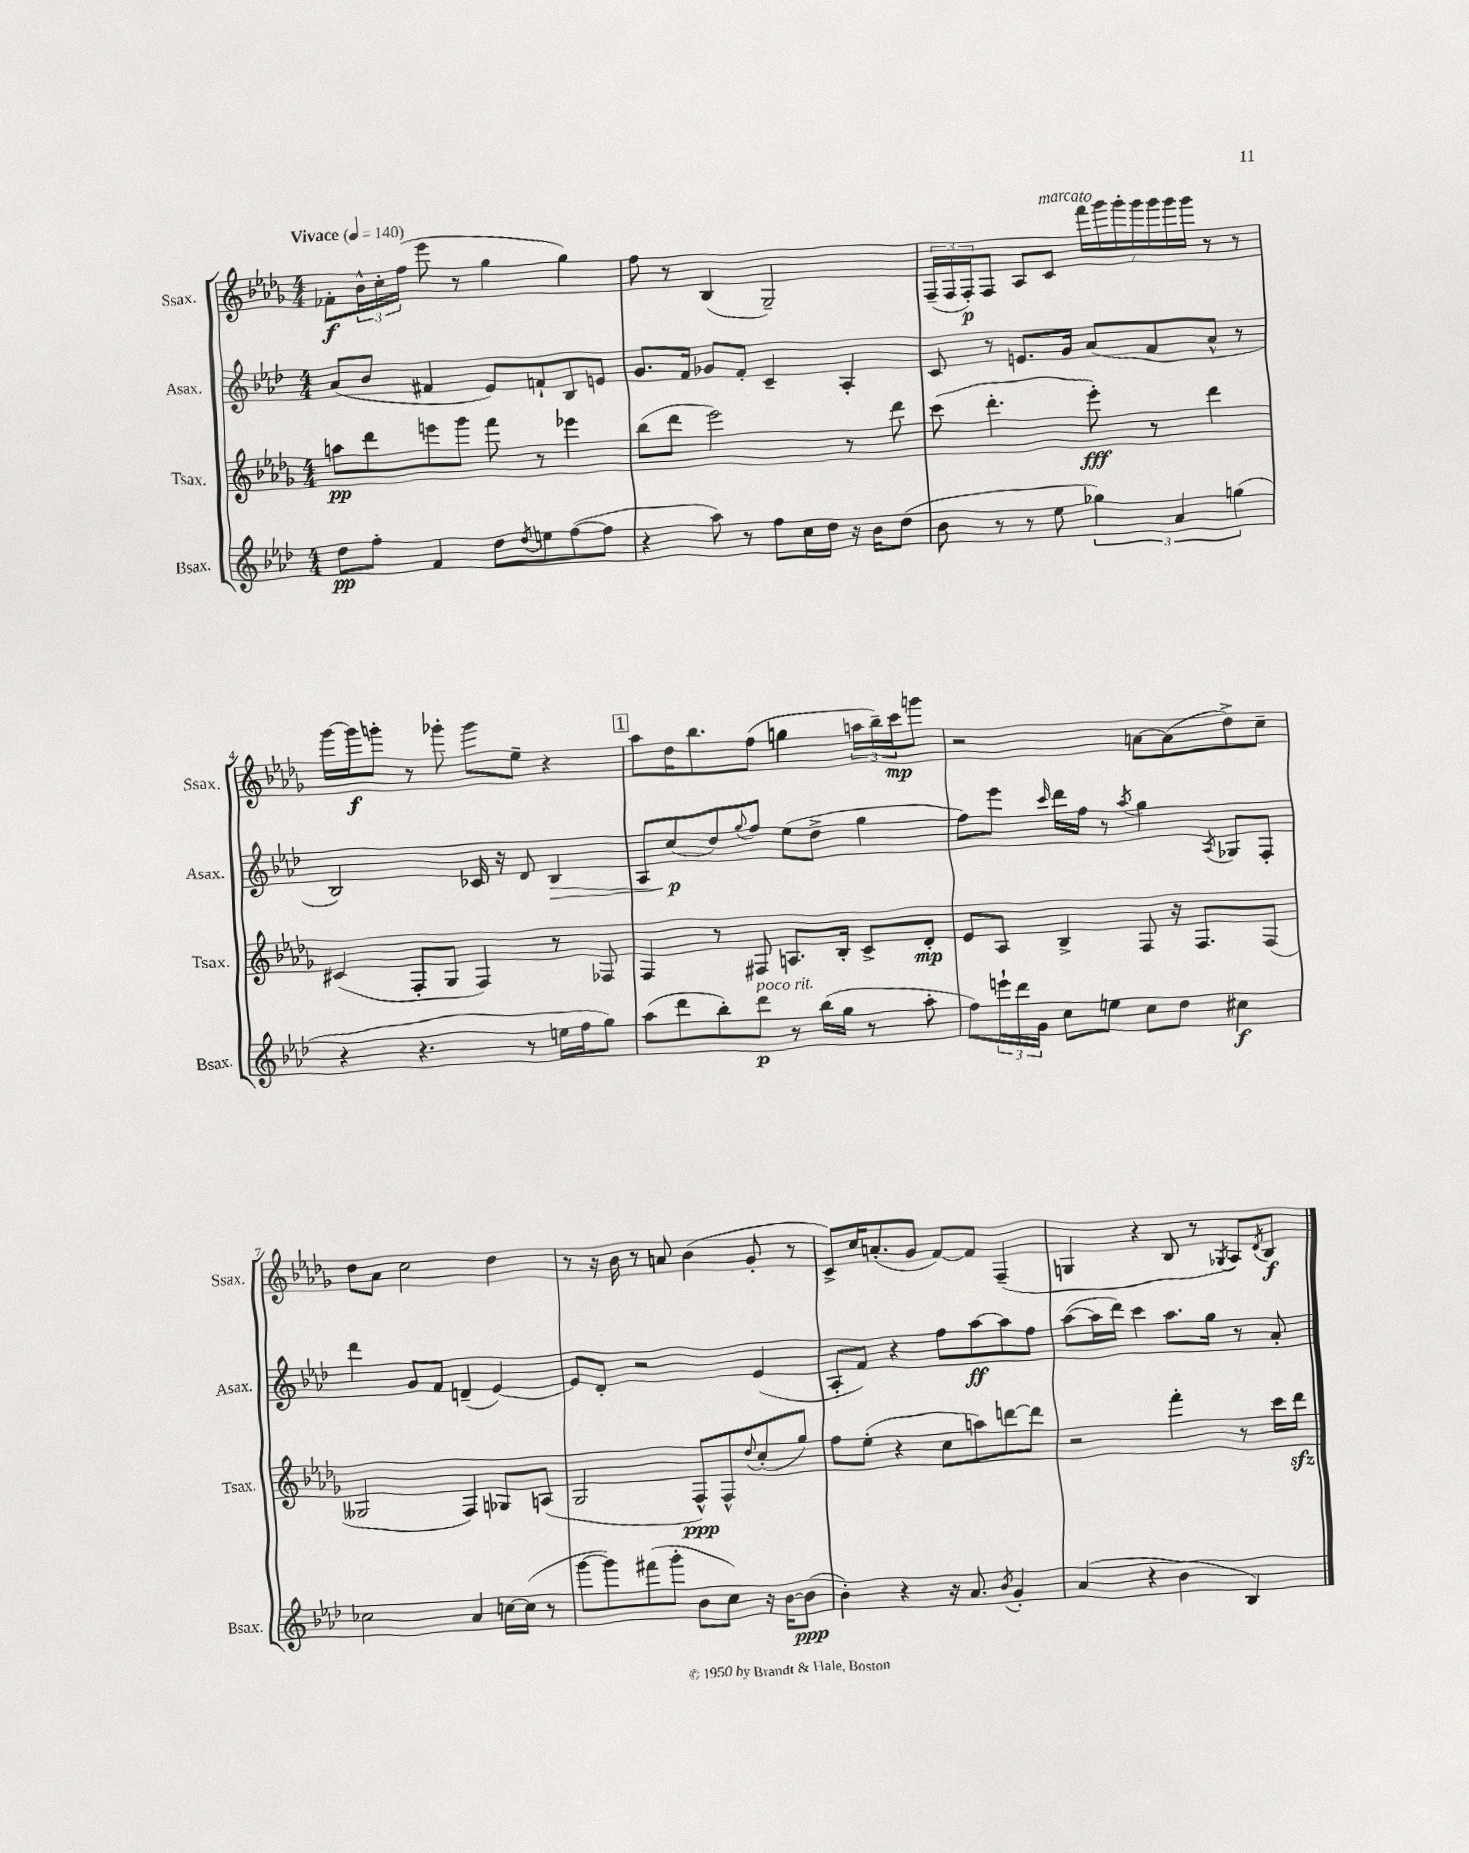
<<
\new StaffGroup <<
\new Staff = "s0" \with { instrumentName = "Ssax." shortInstrumentName = "Ssax." } {
    \clef treble \key des \major \numericTimeSignature \time 4/4 \tempo "Vivace" 4 = 140
    fes'8-.\f \tuplet 3/2 { bes'16-^ c''16-. f''16( } ees'''8 r8 ges''4 ges''4) |
    f''8 r8 bes4( ges2--) |
    \tuplet 3/2 { f16--( f16 f16-.\p) } f8 aes8 c'8^\markup { \italic "marcato" } \tuplet 7/4 { f'''16 ges'''16 ges'''16-. ges'''16 ges'''16 ges'''16 ges'''16 } r8 r8 |
    ges'''16~ ges'''16\f g'''8-. r8 ges'''8-. ges'''8 ees''8-- r4 |
    \mark \markup { \box "1" } aes''8 des''16 bes''8. f''8( g''4 \tuplet 3/2 { a''16 bes''16--) c'''16\mp } g'''8 |
    r2 a'8~ a'8( des''8->) c''8-- |
    des''8 aes'8 c''2 des''4 |
    r8 r16 bes'16 r8 a'8 bes'4( ges'8-. r8 |
    c'8->) c''16 a'8.-.( ges'8 f'8~) f'8 f4--( |
    g4 r4 bes8 r8 \acciaccatura { ges8 } aes8) \acciaccatura { des'8 } bes8\f \bar "|." |
}
\new Staff = "s1" \with { instrumentName = "Asax." shortInstrumentName = "Asax." } {
    \clef treble \key aes \major \numericTimeSignature \time 4/4
    aes'8( bes'8 fis'4 ees'8) f'8-! bes8 e'8 |
    g'8. f'16 ges'8 f'8-. c'4-- aes4-. |
    c'8 r8 e'8. g'16 aes'8( f'8 aes'8-^ r8 |
    bes2) ces'16 r16 des'8 bes4\> |
    \mark \markup { \box "1" } aes8 c''8\p\!( des''8) \appoggiatura { g''8 } f''8 ees''8( des''8-> g''4 |
    f''8) ees'''8 \grace { c'''16 } des'''16 f''16 r8 \acciaccatura { aes''8 } g''4 \acciaccatura { aes8 } ges8 f8-. |
    des'''4 g'8 f'8 d'4--( ees'4~) |
    ees'8 des'8-. r2 ees'4( |
    aes8-. f'8) r4 f''8 aes''8~\ff aes''8 f''8 |
    aes''8~( aes''16 des'''16) c'''4 aes''8. g''16 r8 aes'8-. \bar "|." |
}
\new Staff = "s2" \with { instrumentName = "Tsax." shortInstrumentName = "Tsax." } {
    \clef treble \key des \major \numericTimeSignature \time 4/4
    a''8\pp des'''8 e'''8 ges'''8 f'''8 r8 ees'''4 |
    bes''8( des'''8 ees'''2) r8 des'''8 |
    c'''8( des'''4.-. ees'''8-.\fff) r8 des'''4 |
    cis'4( f8-. ges8 f4) r8 fes8 |
    \mark \markup { \box "1" } f4 r8 fis8 a8. bes16-. c'8-> des'8-.\mp |
    ees'8 aes8 bes4-> f8 r16 f8. f8( |
    geses2 f4) ges8 a8( |
    ges2 f8-^\ppp) f8-^ \appoggiatura { des''8 } c''8-.( ges''8) |
    f''8 ees''8-.( r4 c''8 a''8) d'''8~ d'''8 |
    r2 f'''4-. r8 c'''16 des'''16\sfz \bar "|." |
}
\new Staff = "s3" \with { instrumentName = "Bsax." shortInstrumentName = "Bsax." } {
    \clef treble \key aes \major \numericTimeSignature \time 4/4
    des''8\pp f''8-. f'4 des''8 \acciaccatura { des''8 } e''8 f''8~( f''8 |
    r4 aes''8) r8 f''8 c''16 des''16 r16 bes'16 des''8( |
    bes'8 r8 r8 ees''8 \tuplet 3/2 { ges''4) aes'4 g''4( } |
    r4 r4. r8 e''16 f''16 g''8) |
    \mark \markup { \box "1" } aes''8( des'''8 bes''8-.) des'''8\p^\markup { \italic "poco rit." } r8 bes''16( g''16 r8 aes''8-. |
    f''8) \tuplet 3/2 { e'''16-! des'''16 g'16 } c''8 e''8 c''8 des''8 cis''4\f |
    ces''2 aes'4 c''16~ c''16( r8 |
    g'''8~ g'''8) fis'''8( g'''8-. bes'8 c''8) r16 bes'16~ bes'8\ppp( |
    bes'4-.) r4 r16 aes'8. \acciaccatura { bes'8 } g'4-. |
    aes'4( r4 bes'4 bes4) \bar "|." |
}
>>
>>
